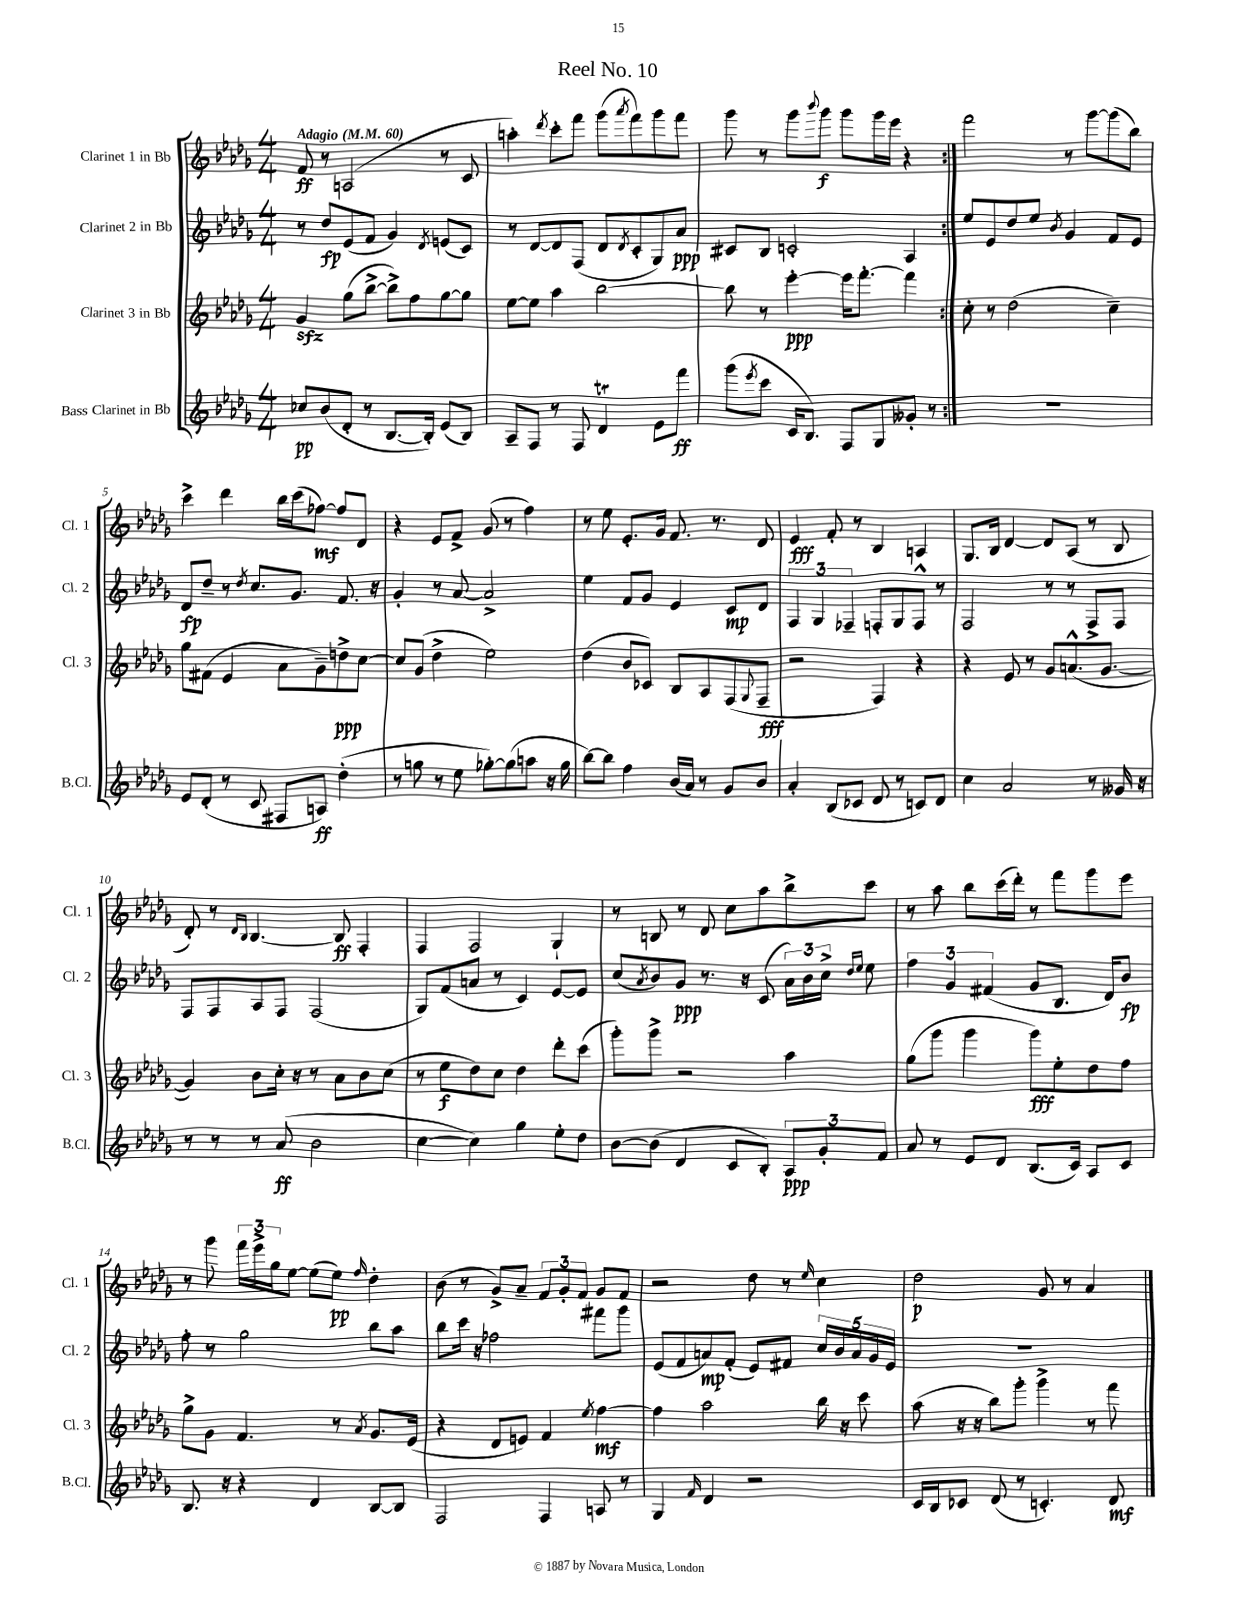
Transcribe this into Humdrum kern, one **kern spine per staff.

**kern	**kern	**kern	**kern
*staff4	*staff3	*staff2	*staff1
*clefG2	*clefG2	*clefG2	*clefG2
*k[b-e-a-d-g-]	*k[b-e-a-d-g-]	*k[b-e-a-d-g-]	*k[b-e-a-d-g-]
*M4/4	*M4/4	*M4/4	*M4/4
*MM60	*MM60	*MM60	*MM60
8cc-	4g-	8r	8f
(8b-	.	8dd-	8r
8d-'	(8gg-	(8e-	(2A
8r	[8bb-^	8f	.
[8.B-	8bb-^])	4g-)	.
.	8ff	.	.
16B-'])	.	.	.
.	.	8qd-	.
(8e-	[8gg-	(8e	8r
8B-)	8gg-]	8c)	8c
=	=	=	=
8A-~	[8ee-	8r	4aa')
8F	8ee-]	[8d-	.
.	.	.	8qddd-
8r	4aa-	8d-]	8ccc'
8F	.	(8F	8fff
4d-	[2bb-	8d-	(8ggg-
.	.	8qd-	8qaaa-
.	.	8c'	8fff)
8e-	.	8G-)	8ggg-
8fff	.	8a-	8fff
=	=	=	=
(8ggg-	8bb-]	8c#	8ggg-
8qeee-	.	.	.
8ccc	8r	8B-	8r
16c	[4eee-'	2c'	8ggg-
8.B-)	.	.	.
.	.	.	8qqbbb-
.	.	.	8ggg-
8F	16eee-]	.	8ggg-
.	[8.fff'	.	.
8G-	.	.	16ggg-
.	.	.	16eee-
8g--'	4fff]	4A-	4r
8r	.	.	.
=:|!	=:|!	=:|!	=:|!
1r	8cc'	8ee-	2fff
.	8r	8e-	.
.	(2dd-	8dd-	.
.	.	8ee-	.
.	.	8qb-	.
.	.	4g-	8r
.	.	.	[8ggg-
.	4cc~)	8f	(8ggg-]
.	.	8e-	8bb-)
=	=	=	=
8e-	8gg-	8d-	4ccc^
(8d-'	(8f#	8dd-~	.
8r	4e-	8r	4ddd-
.	.	8qdd-	.
8c	.	8.cc	.
8F#	8a-	.	16bb-
.	.	8.g-	(16ccc
8A)	8g-~)	.	[8ff-)
(4dd-'	8dd^	8.f	8ff-]
.	[8cc	.	8d-
.	.	16r	.
=	=	=	=
8r	8cc]	4g-'	4r
8gg	(8g-	.	.
8r	4dd-^	8r	8e-
8ee-	.	[8a-	8f^
[8gg-')	2ee-)	2a-^]	(8g-
(8gg-]	.	.	8r
8aa	.	.	4ff)
16r	.	.	.
16gg-	.	.	.
=	=	=	=
[8bb-)	(4dd-	4ee-	8r
8bb-]	.	.	8ee-
4ff	8b-	8f	8.e-'
.	8c-)	8g-	.
.	.	.	16g-
(16b-	8B-	4e-	8.f
16a-)	.	.	.
8r	8A-	.	.
.	.	.	8.r
8g-	(8F	8c	.
.	8qqG-	.	.
8b-	8F~	8d-	8d-
=	=	=	=
4a-'	2r	6F	4e-
.	.	6G-	.
(8B-	.	.	8f'
.	.	6F-~	.
8c-	.	.	8r
8d-	4F)	8F'	4B-
8r	.	8G-	.
8c)	4r	8F^^	4A
8d-	.	8r	.
=	=	=	=
4cc	4r	2F	8.G-
.	.	.	16B-
2a-	8e-	.	[4d-
.	8r	.	.
.	8g-	8r	8d-]
.	(8.a^^	8r	(8A-
8r	.	8F^	8r
.	[8.g-	.	.
16g--	.	8F	8B-
16r	.	.	.
=	=	=	=
8r	4g-])	8F	8d-')
8r	.	8F	8r
.	.	.	16qqd-
.	.	.	16qqB-
8r	8b-	8A-	[4.B-
(8a-	16cc'	8F	.
.	16r	.	.
2b-	8r	(2F	.
.	8a-	.	8B-]
.	8b-	.	4F'
.	(8cc	.	.
=	=	=	=
[4cc	8r	8G-)	4F
.	8ee-	(8f	.
4cc])	8dd-)	8a	2F
.	8cc	8r	.
4gg-	4dd-	4c)	.
8ee-'	8ddd-'	[8e-	4G-`
8dd-	(8ccc	8e-]	.
=	=	=	=
[8b-	8ggg-')	(8cc	8r
.	.	8qa-	.
(8b-]	8ggg-^	8b-)	8B
4d-	2r	8g-	8r
.	.	8.r	8d-
8c	.	.	8cc
.	.	16r	.
8B-')	.	(8c	8aa-
12A-	4aa-	24a-)	8bb-^
.	.	24b-	.
12g-'	.	24cc^	.
.	.	16qqdd-	.
.	.	16qqee-	.
.	.	8ee-	8ccc
12f	.	.	.
=	=	=	=
8a-	(8gg-	6ff	8r
8r	8ggg-	.	8aa-
.	.	6g-	.
8e-	4ggg-	.	8bb-
.	.	(6f#	.
8d-	.	.	(16ccc
.	.	.	16ddd-')
(8.B-	8ggg-)	8g-	8r
.	8ee-'	8.B-	8fff
16c)	.	.	.
8A-	8dd-	.	8ggg-
.	.	16d-)	.
8c	8ff	8b-	8eee-
=	=	=	=
8.B-	8gg-^	8ff'	8r
.	8g-	8r	8ggg-
16r	.	.	.
4r	4.f	2gg-	24fff
.	.	.	24eee-^
.	.	.	24gg-
.	.	.	[8ee-
4d-	.	.	(8ee-]
.	8r	.	8ee-)
.	8qa-	.	16qqff
[8B-	8.g-	8bb-	4dd-'
8B-]	.	8aa-	.
.	(16e-	.	.
=	=	=	=
2F	4r	8bb-	(8b-
.	.	16ccc	8r
.	.	16r	.
.	8d-	2ff-	8g-^)
.	8e)	.	8a-~
4F	4f	.	12f
.	.	.	12g-'
.	.	.	12f
.	8qee-	.	.
8A	[4ff	8fff#	8g-
8r	.	8ggg-	8f
=	=	=	=
4G-	4ff]	(8e-	2r
.	.	8f	.
16qqf	.	.	.
4d-	2aa-	8a)	.
.	.	(8f'	.
2r	.	8e-)	8dd-
.	.	8f#	8r
.	.	.	16qqee-
.	16bb-	20cc	4cc
.	.	20b-	.
.	16r	.	.
.	.	20a	.
.	8ccc	.	.
.	.	20g-	.
.	.	20e-	.
=	=	=	=
16c	(8aa-	1r	2dd-
16B-	.	.	.
8c-	16r	.	.
.	16r	.	.
(8d-	8bb-)	.	.
8r	8ggg-'	.	.
4.c')	4ggg-^	.	8g-
.	.	.	8r
.	8r	.	4a-
8d-	8fff	.	.
==	==	==	==
*-	*-	*-	*-
